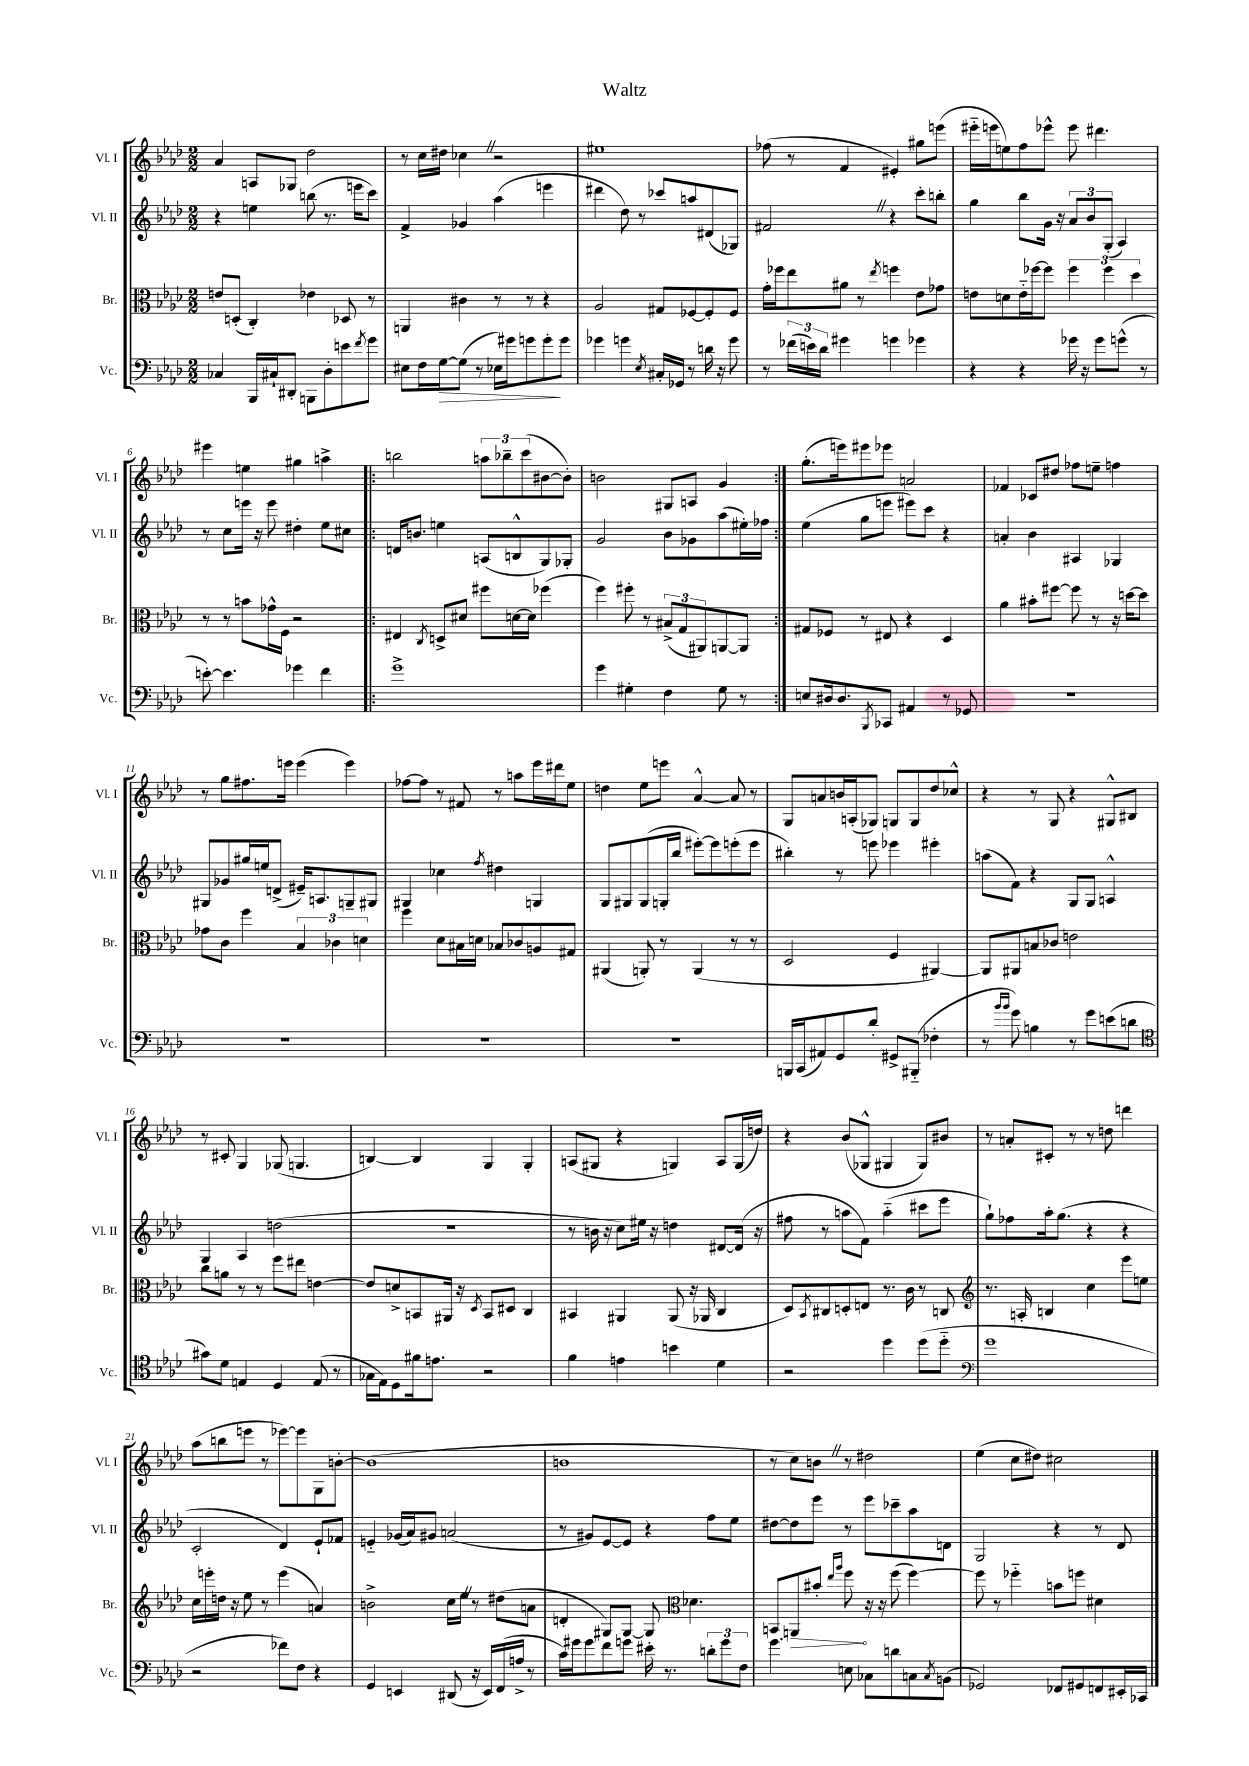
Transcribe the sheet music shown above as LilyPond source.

\header { title = "Waltz" }
<<
\new StaffGroup <<
\new Staff = "s0" \with { instrumentName = "Vl. I" shortInstrumentName = "Vl. I" } {
    \clef treble \key aes \major \numericTimeSignature \time 2/2
    aes'4 a8 ges8 des''2 |
    r8 c''16 dis''16 ces''4 \once \override BreathingSign.text = \markup { \musicglyph "scripts.caesura.straight" } \breathe r2 |
    eis''1 |
    fes''8( r8 f'4 eis'4-.) gis''8 e'''8( |
    eis'''16-_ e'''16 e''8) f''8 ees'''8-^ ees'''8 dis'''4. |
    eis'''4 e''4 gis''4 a''4-> |
    \repeat volta 2 { b''2 \tuplet 3/2 { a''8 bes''8-- c'''8( } bis'8~ bis'8-.) |
    b'2 gis8 a8 g'4 | }
    g''8.-.( e'''16) eis'''8 ees'''8 a'2 |
    fes'4 ces'8 dis''8 fes''8 e''8-- f''4 |
    r8 g''8 fis''8. e'''16 e'''4( e'''4) |
    fes''8~ fes''8 r8 fis'8 r8 a''8 ees'''16 dis'''16 ees''8 |
    d''4 ees''8 e'''8 aes'4~-^ aes'8 r8 |
    g8 a'8 b'16 a16-.( ges8) g8 g8 des''8 ces''8-^ |
    r4 r8 g8 r4 gis8-^ bis8 |
    r8 cis'8-. g4 ges8( g4. |
    b4~) b4 g4 g4-. |
    a8( gis8 r4 g4) a8 g16( d''16) |
    r4 bes'8( ges8-^ gis4 gis8) bis'8 |
    r8 a'8-. cis'8-. r8 r8 d''8 d'''4 |
    aes''8( b''8 e'''8 r8 ees'''8~) ees'''8 g8 b'8~-. |
    b'1( |
    b'1 |
    r8 c''8) b'8 \once \override BreathingSign.text = \markup { \musicglyph "scripts.caesura.straight" } \breathe r8 dis''2 |
    ees''4( c''8 dis''8) cis''2 \bar "|." |
}
\new Staff = "s1" \with { instrumentName = "Vl. II" shortInstrumentName = "Vl. II" } {
    \clef treble \key aes \major \numericTimeSignature \time 2/2
    r4 e''4 b''8( r8. e'''16 c'''8) |
    f'4-> ges'4 aes''4( e'''4 |
    dis'''4 des''8) r8 ces'''8 a''8 dis'8( ges8) |
    fis'2 \once \override BreathingSign.text = \markup { \musicglyph "scripts.caesura.straight" } \breathe r4 c'''8-. b''8-. |
    g''4 bes''8 g'16 r16 \tuplet 3/2 { aes'8 bes'8 g8-.( } aes4) |
    r8 c''8 e'''16 r16 e'''8 dis''4-. ees''8 cis''8 |
    \repeat volta 2 { d'16 b'8. e''4 a8( b8-^ g8) ges8-. |
    g'2 bes'8 ges'8 aes''8( eis''16-.) fes''16 | }
    ees''4( g''8 e'''8 eis'''8) c'''8 r4 |
    a'4-. bes'4 ais4 ges4 |
    gis8 ges'8 gis''16 e''16 d'8->( eis'16--) a8. g8-- gis8 |
    gis4 ces''4 \acciaccatura { f''8 } dis''4 g4 |
    g8 gis8 gis8( g16-. bes''16 eis'''8~-.) eis'''8 e'''8-.( e'''8 |
    bis''4-.) r8 e'''8 ees'''4 eis'''4-. |
    a''8( f'8) r4 g8 g8 a4-^ |
    g4 aes4 d''2( |
    R1 |
    r8 b'16 r16 c''8) eis''16 r16 d''4 dis'8~ dis'16( r16 |
    fis''8 r8 a''8 f'8) a''4-_( cis'''8 ees'''8 |
    g''8-!) fes''8 aes''16-. g''8.( r4 r4 |
    c'2-. des'4) ees'8-! fes'8 |
    e'4-_ ges'16( aes'16) gis'8 a'2( |
    r8 gis'8) ees'8~ ees'8 r4 f''8 ees''8 |
    dis''8~ dis''8 ees'''8 r8 ees'''8 ces'''8-- aes''8 d'8 |
    g2 r4 r8 des'8 \bar "|." |
}
\new Staff = "s2" \with { instrumentName = "Br." shortInstrumentName = "Br." } {
    \clef alto \key aes \major \numericTimeSignature \time 2/2
    e'8 d8-.( c4-.) ees'4 des8 r8 |
    a,4 cis'4 r8 r8 r4 |
    aes2 gis8 fes8~ fes8-. fes8 |
    g'16-. fes''16 ees''8 ais'8 r8 \acciaccatura { ees''8 } f''4 ees'8 ges'8 |
    e'8 d'8 e'16-_ fes''16~ fes''8 \tuplet 3/2 { fes''4 fes''4 des''4 } |
    r8 r8 b'8 ges'16-^ f16 r2 |
    \repeat volta 2 { eis4 \acciaccatura { c8 } d8-> dis'8 fis''8 d'16~ d'16 fes''4( |
    f''4) fis''8-. r8 \tuplet 3/2 { bis8->( g8 ais,8) } a,8~ a,8 | }
    gis8 fes8 r8 eis8 r4 des4 |
    aes'4 bis'8-. fis''8~ fis''8 r8 r16 d''16~ d''8 |
    ges'8 c'8 f''4 \tuplet 3/2 { bes4 ces'4 d'4 } |
    f''4 des'8 bis16 d'16 bes8 ces'8 a8 gis8 |
    ais,4( a,8-.) r8 a,4( r8 r8 |
    des2 f4 ais,4~) |
    ais,8 ais,8 b8 ces'8 e'2 |
    c''8 a'8 r8 r8 f''8 eis''8 e'4~ |
    e'8 d'8-> b,8 ais,16 r16 \acciaccatura { des8 } b,8 dis8 c4 |
    bis,4 ais,4 ais,8( r16 aes,16 c4 |
    des8) \acciaccatura { bes,8 } cis8 d8-. e8 r8. c'16 r8 c8 |
    \clef treble r8. a16-. b4 c''4 ees'''8 e''8 |
    c''16 e'''16-. d''16 r16 ees''8 r8 e'''4( a'4) |
    b'2-> c''16 ees''16 \once \override BreathingSign.text = \markup { \musicglyph "scripts.caesura.straight" } \breathe r8 dis''8( a'8 |
    d'4-. gis8) gis8~ gis8 \clef alto des'4. |
    b,8 \once \override Hairpin.circled-tip = ##t a,8\> bis'8-. \grace { ees''16 aes''16 } f''8\! r16 r16 f''8( f''4~) |
    f''8 r8 fes''4-_ b'8 f''8 dis'4 \bar "|." |
}
\new Staff = "s3" \with { instrumentName = "Vc." shortInstrumentName = "Vc." } {
    \clef bass \key aes \major \numericTimeSignature \time 2/2
    ces4 bes,,16 cis16-! dis,8-. b,,8 des8-. e'8 \acciaccatura { f'8 } g'8 |
    eis8 f16 g16~\> g8( r8 ees16) gis'16 g'8 g'8-.\! g'8 |
    ges'4 g'4 \acciaccatura { ees8 } cis16-. ges,16 r8 d'16 r16 g'8 |
    r8 \tuplet 3/2 { fes'16( e'16) des'16 } gis'4 g'4 ges'4 |
    r4 r4 ges'16 r16 ges'8 g'8-^( r8 |
    e'8~-.) e'4. ges'4 f'4 |
    \repeat volta 2 { g'1-> |
    g'4 gis4-. f4 gis8 r8 | }
    e8 dis16 dis8. \acciaccatura { bes,,8 } ces,8 ais,4 r8 ges,8 |
    R1 |
    R1 |
    R1 |
    r1 |
    b,,16 c,16( ais,8) g,8 des'8-. gis,8-> bis,,8-_( fes4-. |
    r8 \grace { bes'16 bes'16 } g'8) b4 r8 g'8 e'8( d'8 |
    \clef tenor gis'8) des'8 e4 des4 e8( r8 |
    ges16 ees16) des8 fis'16 e'8. r2 |
    f'4 e'4 b'4 des'4 |
    r2 des''4 des''8( des''8-_ |
    \clef bass g'1 |
    r2 fes'8) f8 r4 |
    g,4 e,4 dis,8( r16 e,16) f,16( a16-> r8 |
    c'16) gis'16 gis'8 f'8 g'8 eis'16-. r8. \tuplet 3/2 { d'8-. g'8 f8 } |
    g'4. e8 ces8 d'8 c8 \acciaccatura { c8 } b,8( |
    ges,2) fes,8 gis,8 f,8 eis,16-. ces,16 \bar "|." |
}
>>
>>
